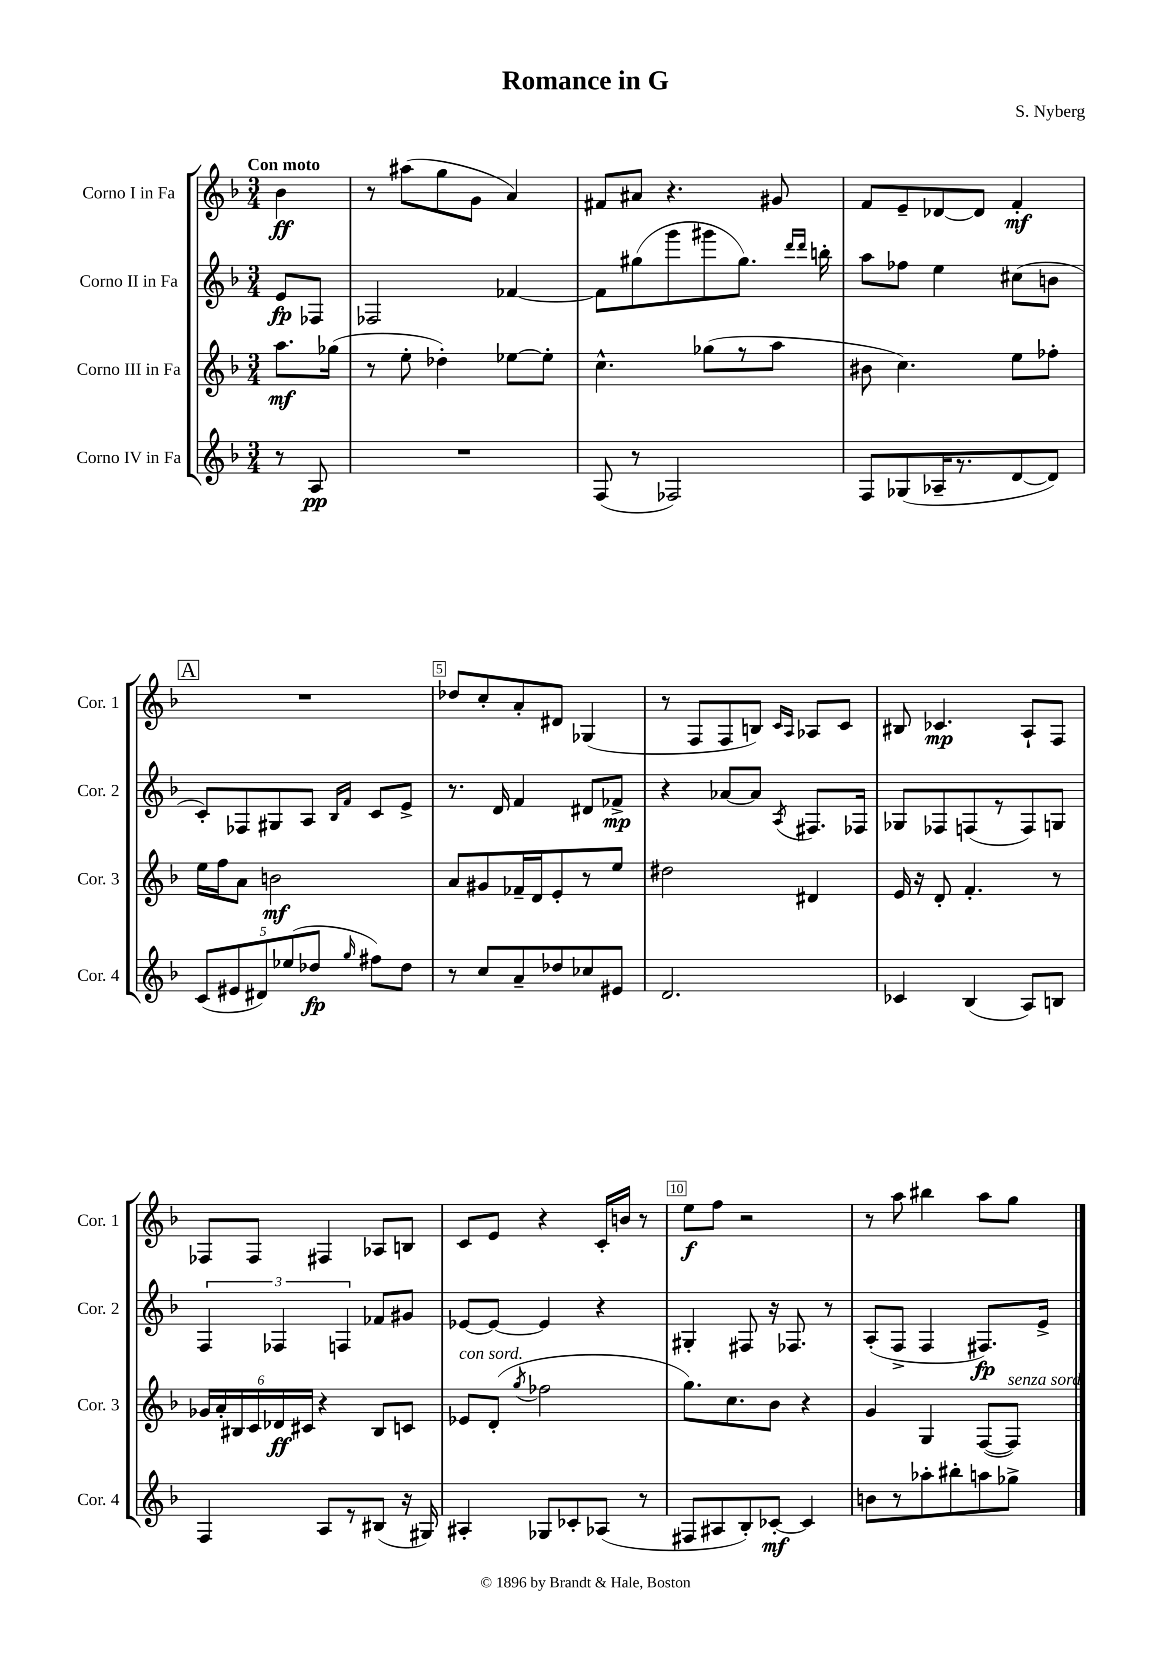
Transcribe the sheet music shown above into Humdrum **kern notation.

**kern	**kern	**kern	**kern
*staff4	*staff3	*staff2	*staff1
*clefG2	*clefG2	*clefG2	*clefG2
*k[b-]	*k[b-]	*k[b-]	*k[b-]
*M3/4	*M3/4	*M3/4	*M3/4
8r	8.aa\L	8e/L	4b-\
8A/	.	8F-/J	.
.	(16gg-\Jk	.	.
=	=	=	=
2.r	8r	2F-/	8r
.	8ee'\	.	(8aa#\L
.	4dd-'\)	.	8gg\
.	.	.	8g\J
.	[8ee-\L	[4f-/	4a/)
.	8ee-'\]J	.	.
=	=	=	=
(8F/	4.cc^^\	8f-\]L	8f#/L
8r	.	(8gg#\	8a#/J
2F-/)	.	8ggg\	4.r
.	(8gg-\L	8ggg#\	.
.	8r	8.gg#\J)	.
.	8aa\J	.	8g#/
.	.	16qqddd/LL	.
.	.	16qqddd/JJ	.
.	.	16bb'\	.
=	=	=	=
8F/L	8b#\	8aa\L	8f/L
(8G-/	4.cc\)	8ff-\J	8e~/
16A-~/K	.	4ee\	[8d-/
8.r	.	.	.
.	.	.	8d-/]J
[8d/	8ee\L	(8cc#\L	4f'/
8d/]J)	8ff-'\J	8b\J	.
=	=	=	=
(10c/L	16ee\LL	8c'/L)	2.r
.	16ff\J	.	.
10e#/	.	.	.
.	8a\J	8F-/	.
10d#/)	.	.	.
.	2b\	8G#/	.
(10ee-/	.	.	.
.	.	8A/J	.
10dd-/J	.	.	.
.	.	16qqB-/LL	.
16qqgg/	.	16qqf/JJ	.
8ff#\L)	.	8c/L	.
8dd-\J	.	8e^/J	.
=	=	=	=
8r	8a/L	8.r	8dd-/L
8cc/L	8g#/	.	8cc'/
.	.	16d/	.
8a~/	16f-~/L	4f/	8a'/
.	16d/J	.	.
8dd-/	8e'/	.	8d#/J
8cc-/	8r	8d#/L	(4G-/
8e#/J	8ee/J	8f-^/J	.
=	=	=	=
2.d/	2dd#\	4r	8r
.	.	.	8F/L
.	.	[8a-/L	8F/
.	.	8a-/]J	8B/J)
.	.	.	16qqc/LL
.	.	8qA/	16qqA/JJ
.	4d#/	8.F#/L	8A-/L
.	.	.	8c/J
.	.	16F-/Jk	.
=	=	=	=
4c-/	16e/	8G-/L	8B#/
.	16r	.	.
.	8d'/	8F-/	4.c-/
(4B-/	4.f'/	(8F/	.
.	.	8r	.
8A/L)	.	8F/)	8A`/L
8B/J	8r	8G/J	8F/J
=	=	=	=
4F/	24g-/LL	6F/	8F-/L
.	24a'/	.	.
.	24B#/	.	.
.	24c/	.	8F-/J
.	24d-/	6F-/	.
.	24c#/JJ	.	.
8A/L	4r	.	4F#/
.	.	6F/	.
8r	.	.	.
(8B#/J	8B#/L	8f-/L	8A-/L
16r	8c/J	8g#/J	8B/J
16G#/)	.	.	.
=	=	=	=
4A#'/	8e-/L	[8e-/L	8c/L
.	(8d'/J	8e-/_J	8e/J
.	8qgg/	.	.
8G-/L	2ff-\	4e-/]	4r
8c-'/	.	.	.
(8A-/J	.	4r	16c'/LL
.	.	.	16b/JJ
8r	.	.	8r
=	=	=	=
8F#/L	8.gg\L)	4G#'/	8ee\L
8A#/	.	.	8ff\J
.	8.cc\	.	.
8B-'/)	.	8F#/	2r
[8c-'/J	8b-\J	16r	.
.	.	8.F-/	.
4c-/]	4r	.	.
.	.	8r	.
=	=	=	=
8b\L	4g/	(8A'/L	8r
8r	.	8F^/J	8aa\
8aa-'\	4G/	4F/	4bb#\
8bb#'\	.	.	.
8aa\	([8F/L	8.F#/L)	8aa\L
8gg-^\J	8F/]J)	.	8gg\J
.	.	16e^/Jk	.
==	==	==	==
*-	*-	*-	*-
